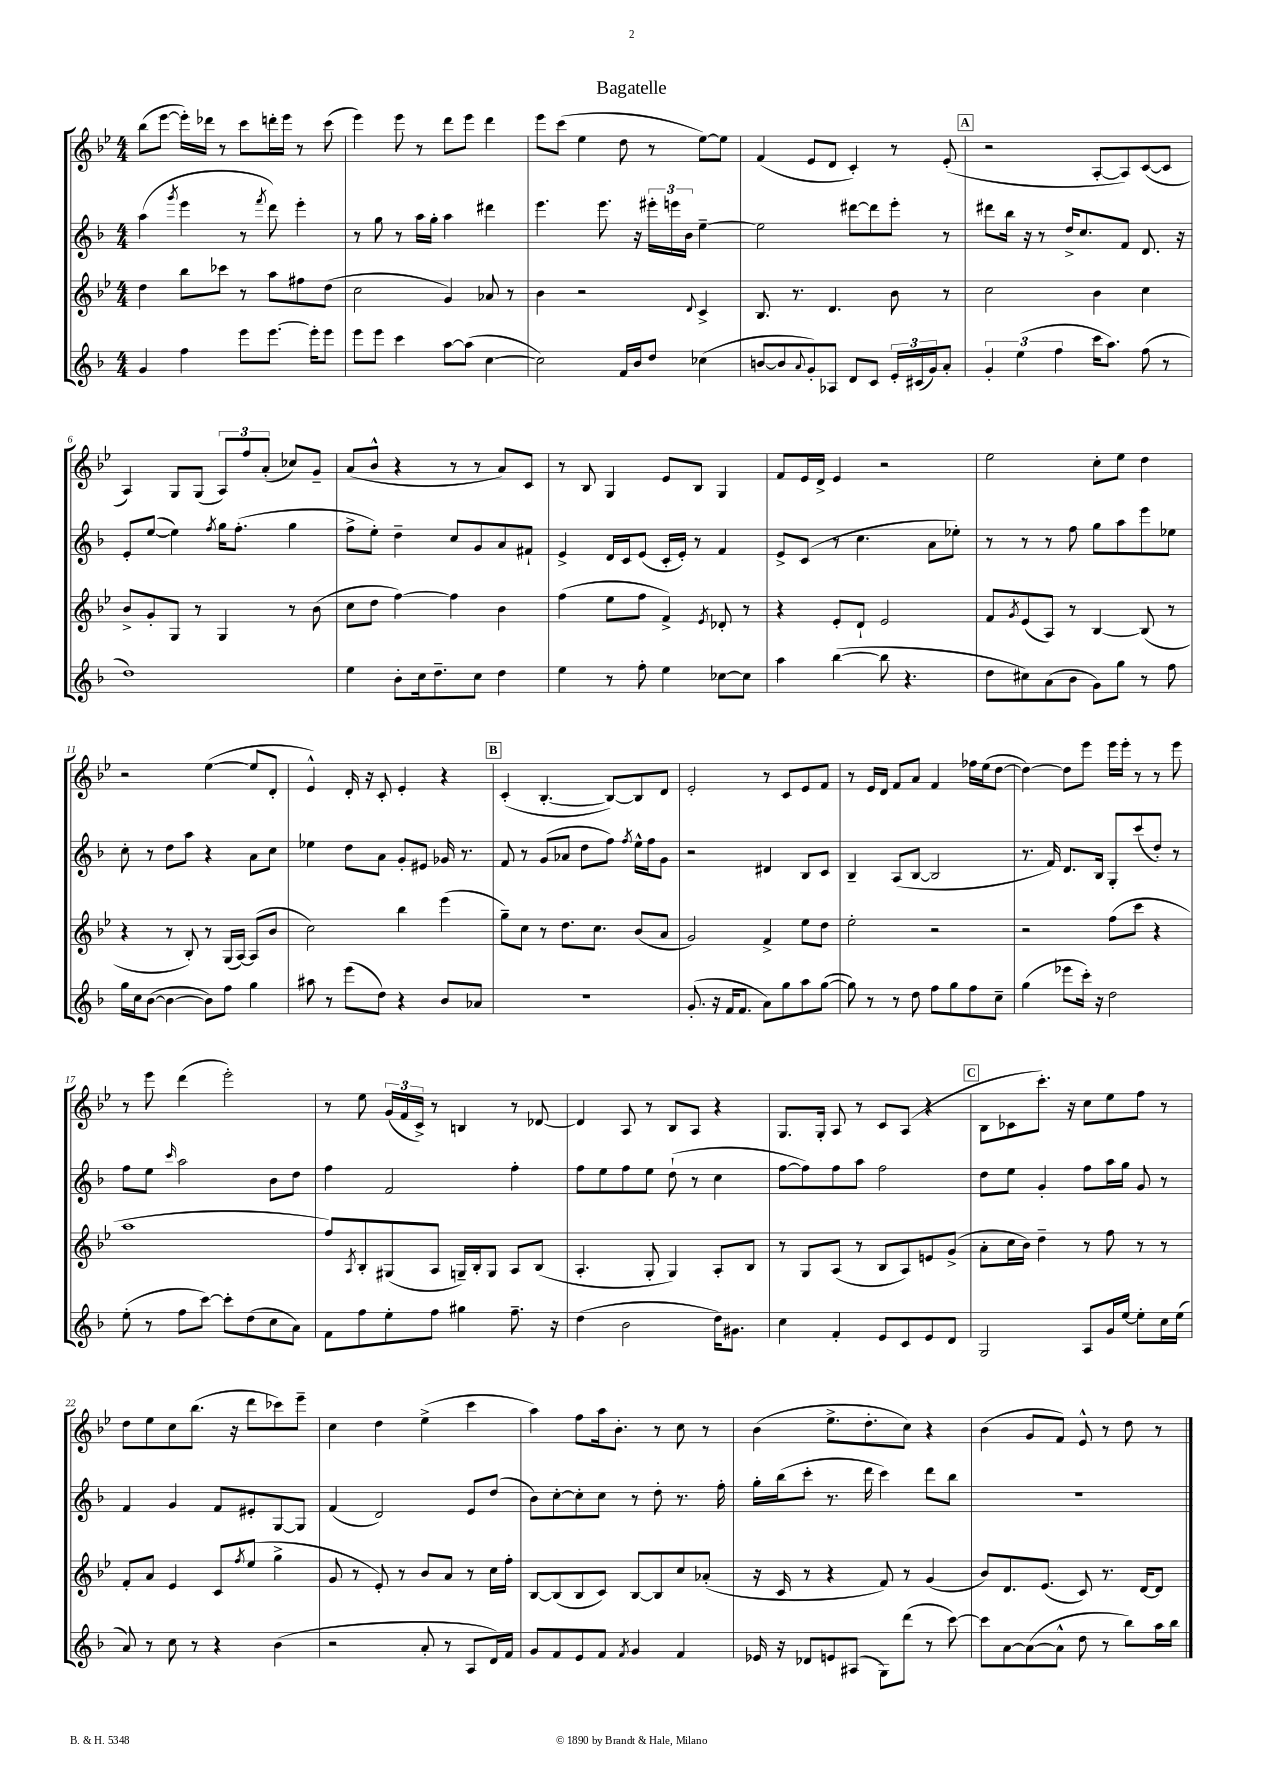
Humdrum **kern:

**kern	**kern	**kern	**kern
*staff4	*staff3	*staff2	*staff1
*clefG2	*clefG2	*clefG2	*clefG2
*k[b-]	*k[b-e-]	*k[b-]	*k[b-e-]
*M4/4	*M4/4	*M4/4	*M4/4
4g	4dd	(4aa	(8bb-
.	.	.	[8eee-
.	.	8qggg	.
4ff	8bb-	4eee	16eee-'])
.	.	.	16ddd-
.	8ccc-	.	8r
8eee	8r	8r	8ccc
.	.	8qfff	.
[8.eee	8aa	8ddd)	16ddd'
.	.	.	16eee-
.	8ff#	4eee'	8r
16eee']	.	.	.
8eee	(8dd	.	(8ccc
=	=	=	=
8eee	2cc	8r	4eee-)
8eee	.	8gg	.
4ccc	.	8r	8eee-
.	.	16aa	8r
.	.	16gg'	.
[8aa	4g)	4aa	8ddd
(8aa]	.	.	8eee-
[4cc	8a-	4ddd#	4ddd
.	8r	.	.
=	=	=	=
2cc])	4b-	4.eee	8eee-
.	.	.	(8ccc
.	2r	.	4ee-
.	.	8.eee	.
16f	.	.	8dd
16b-	.	16r	.
8dd	.	24eee#'	8r
.	.	24eee	.
.	.	24b-	.
.	8qqd	.	.
(4cc-	4c^	[4ee~	[8ee-)
.	.	.	8ee-]
=	=	=	=
[8b	8.B-	2ee]	(4f
8b]	.	.	.
.	8.r	.	.
8qqa	.	.	.
8g')	.	.	8e-
8A-	4.d	.	8d
8d	.	[8ddd#	4c')
8c	.	8ddd#]	.
24e'	8b-	8eee'	8r
(24c#	.	.	.
24g)	.	.	.
8a'	8r	8r	(8e-'
=	=	=	=
6g'	2cc	8ddd#	2r
.	.	16bb-	.
(6ee	.	.	.
.	.	16r	.
.	.	8r	.
6ff	.	.	.
.	.	16dd^	.
.	.	8.cc	.
16ccc	4b-	.	[8A'
8.aa)	.	.	.
.	.	8f	8A])
(8ff	4cc	8.d	([8c
8r	.	.	8c]
.	.	16r	.
=	=	=	=
1dd)	8b-^	8e'	4A)
.	8g'	([8ee	.
.	8G	4ee])	8G
.	8r	.	(8G
.	.	8qff	.
.	4G	16gg	12A)
.	.	(8.ff'	.
.	.	.	12ff
.	.	.	(12a'
.	8r	4gg	8cc-)
.	(8b-	.	8g~
=	=	=	=
4ee	8cc	8ff^	(8a
.	8dd	8ee')	8b-^^
8b-'	[4ff)	4dd~	4r
16cc	.	.	.
8.dd~	.	.	.
.	4ff]	8cc	8r
8cc	.	8g	8r
4dd	4b-	8a	8a)
.	.	8f#`	8c
=	=	=	=
4ee	(4ff	4e^	8r
.	.	.	8B-
8r	8ee-	16d	4G
.	.	16c	.
8ff'	8ff	(8e	.
4ee	4f^)	16c'	8e-
.	.	16e')	.
.	.	8r	8B-
.	8qe-	.	.
[8cc-	8d-'	4f	4G
8cc-]	8r	.	.
=	=	=	=
4aa	4r	8e^	8f
.	.	(8c	16e-
.	.	.	16d^
([4bb-	8e-'	8r	4e-
.	8d`	4.cc	.
8bb-]	2e-	.	2r
4.r	.	.	.
.	.	8a	.
.	.	8ee-')	.
=	=	=	=
8dd	8f	8r	2ee-
.	8qg	.	.
8cc#)	(8e-	8r	.
(8a	8A)	8r	.
8b-	8r	8ff	.
8g)	[4B-	8gg	8cc'
8gg	.	8aa	8ee-
8r	(8B-]	8eee	4dd
8ff	8r	8ee-	.
=	=	=	=
16gg	4r	8cc'	2r
16cc	.	.	.
([8b-	.	8r	.
4b-_	8r	8dd	.
.	8B-')	8aa	.
8b-])	8r	4r	([4ee-
8ff	(16G	.	.
.	[16A)	.	.
4gg	(8A]	8a	8ee-]
.	8b-	8cc	8d'
=	=	=	=
8aa#	2cc)	4ee-	4e-^^)
8r	.	.	.
(8eee	.	8dd	16d'
.	.	.	16r
8dd)	.	8a	8c'
4r	4bb-	8g'	4e-'
.	.	8e#	.
8b-	(4eee-	16g-	4r
.	.	8.r	.
8a-	.	.	.
=	=	=	=
1r	8gg~)	8f	(4c'
.	8cc	8r	.
.	8r	(8g	[4.B-'
.	8.dd	8a-	.
.	.	8dd	.
.	8.cc	.	.
.	.	8ff)	8B-_)
.	.	8qff	.
.	(8b-	16ee^^	8B-]
.	.	16ff	.
.	8a	8g	8d
=	=	=	=
(8.g'	2g)	2r	2e-'
16r	.	.	.
16f	.	.	.
8.f	.	.	.
8a)	4f^	4d#	8r
8gg	.	.	8c
8aa	8ee-	8B-	8e-
([8gg	8dd	8c	8f
=	=	=	=
8gg])	2ee-'	4B-~	8r
8r	.	.	16e-
.	.	.	16d
8r	.	(8A	8f
8dd	.	[8B-	8a
8ff	2r	2B-]	4f
8gg	.	.	.
8ff	.	.	16ff-
.	.	.	(16ee-
8cc~	.	.	[8dd
=	=	=	=
(4gg	2r	8.r	4dd_)
.	.	16f)	.
8eee-	.	8.d	8dd]
16ccc')	.	.	8eee-
16r	.	16B-	.
2dd	(8ff	8G'	16eee-
.	.	.	16eee-'
.	8ccc	(8ccc	8r
.	4r	8dd')	8r
.	.	8r	8eee-
=	=	=	=
(8ee'	1aa	8ff	8r
8r	.	8ee	8eee-
.	.	16qqccc	.
8ff	.	2aa	(4ddd
[8ccc)	.	.	.
8ccc']	.	.	2eee-')
(8dd	.	.	.
8cc	.	8b-	.
8a)	.	8dd	.
=	=	=	=
8f	8ff)	4ff	8r
.	8qA	.	.
8ff	8B-'	.	8ee-
8ee'	(8G#	2f	(24g
.	.	.	24f
.	.	.	24c^)
8ff	8A	.	8r
4gg#	16G~)	.	4B
.	16B-'	.	.
.	8G	.	.
8.ff~	8A	4ff'	8r
.	(8B-	.	[8d-
16r	.	.	.
=	=	=	=
(4dd	4.A'	8ff	4d-]
.	.	8ee	.
2b-	.	8ff	8A
.	8G'	8ee	8r
.	4G)	(8dd`	8B-
.	.	8r	8A
16dd)	8A'	4cc	4r
8.g#	.	.	.
.	8B-	.	.
=	=	=	=
4cc	8r	[8ff	8.G
.	8G	8ff])	.
.	.	.	16G'
4f'	(8A	8ff	8A
.	8r	8aa	8r
8e	8B-	2ff	8c
8c	8A)	.	(8A
8e	8e	.	4r
8d	(8g^	.	.
=	=	=	=
2G	8a'	8dd	8B-
.	16cc	8ee	8c-
.	16b-)	.	.
.	4dd~	4g'	8.ccc')
.	.	.	16r
8A	8r	8ff	8cc
16g	8ff	16aa	8ee-
[16ee	.	16gg	.
8ee']	8r	8g	8ff
16cc	8r	8r	8r
(16ee	.	.	.
=	=	=	=
8a)	8f'	4f	8dd
8r	8a	.	8ee-
8cc	4e-	4g	8cc
8r	.	.	(8.bb-
4r	8c	8f	.
.	.	.	16r
.	8qff	.	.
.	(8ee-	8e#'	8ddd
(4b-	4gg^	[8G	8ccc-)
.	.	8G]	8eee-~
=	=	=	=
2r	8g	(4f	4cc
.	8r	.	.
.	8e-')	2d)	4dd
.	8r	.	.
8a'	8b-	.	(4ee-^
8r	8a	.	.
8A	8r	8e	4ccc
16d)	16cc	(8dd	.
16f	16ff'	.	.
=	=	=	=
8g	[8B-	8b-)	4aa)
8f	(8B-]	[8cc'	.
8e	8B-	8cc']	8ff
8f	8c)	8cc	16aa
.	.	.	8.b-'
8qf	.	.	.
4g	[8B-	8r	.
.	8B-]	8dd'	8r
4f	8cc	8.r	8cc
.	(8a-'	.	8r
.	.	16ff'	.
=	=	=	=
16e-	16r	16gg'	(4b-
16r	16c	(16bb-	.
8d-	8r	8ccc'	.
8e	4r	8.r	8.ee-^
(8A#	.	.	.
.	.	16ddd	8.dd'
8G)	8f)	4ccc)	.
(8ddd	8r	.	8cc)
8r	(4g	8ddd	4r
[8ccc)	.	8bb-	.
=	=	=	=
8ccc]	8b-)	1r	(4b-
[8a	8.d	.	.
(8a_	.	.	8g
.	(8.e-	.	.
8a^^]	.	.	8f)
8dd	8c)	.	8e-^^
8r	8.r	.	8r
8bb-)	.	.	8dd
.	[16d	.	.
16aa	8d]	.	8r
16bb-	.	.	.
==	==	==	==
*-	*-	*-	*-
